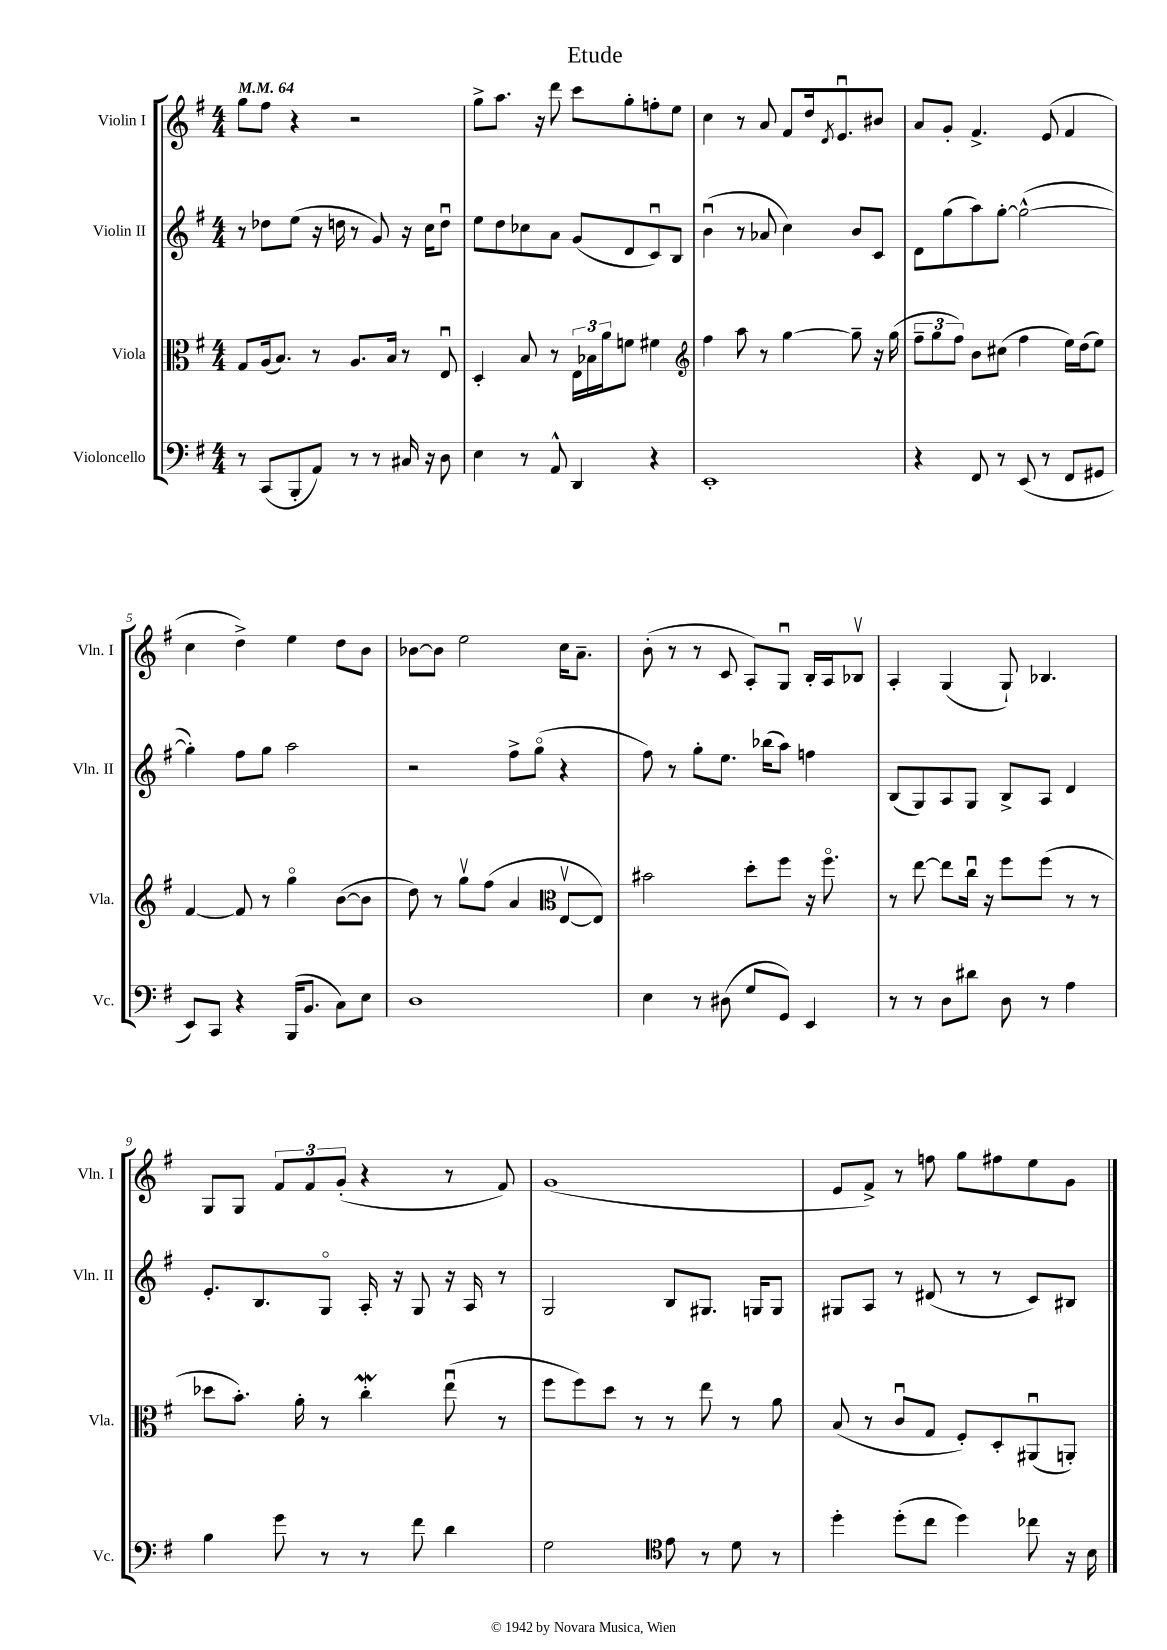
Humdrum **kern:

**kern	**kern	**kern	**kern
*staff4	*staff3	*staff2	*staff1
*clefF4	*clefC3	*clefG2	*clefG2
*k[f#]	*k[f#]	*k[f#]	*k[f#]
*M4/4	*M4/4	*M4/4	*M4/4
*MM64	*MM64	*MM64	*MM64
8r	8G/L	8r	8gg\L
(8CC/L	(16A/k	8dd-\L	8ff#\J
.	8.B/J)	.	.
8BBB'/	.	(8ee\J	4r
8AA/J)	8r	16r	.
.	.	16dd\	.
8r	8.A/L	8r	2r
8r	.	8g/)	.
.	16B/Jk	.	.
16C#/	8r	16r	.
16r	.	16cc\LK	.
8D\	8Eu/	8ddu\J	.
=	=	=	=
4E\	4D'/	8ee\L	8gg^\L
.	.	8dd\	8.aa\J
8r	8B/	8cc-\	.
.	.	.	16r
8AA^^/	8r	8a\J	8ddd\
4DD/	24E\LL	(8g/L	8ccc\L
.	24B-\	.	.
.	24a\J	.	.
.	8f\J	8d/	8gg'\
4r	4f#\	8cu/)	8ff'\
.	.	8B/J	8ee\J
=	=	=	=
*	*clefG2	*	*
1EE'	4ff#\	(4bu\	4cc\
.	8aa\	8r	8r
.	8r	8a-/	8a/
.	[4gg\	4cc\)	8f#/L
.	.	.	16dd/k
.	.	.	8qd/
.	.	.	8.eu/
.	8gg~\]	8b/L	.
.	16r	8c/J	8b#/J
.	(16gg\	.	.
=	=	=	=
4r	12ff#~\L	8d\L	8a/L
.	12gg\	.	.
.	.	(8gg\	8g'/J
.	12ff#\J)	.	.
8FF#/	8b\L	8aa\)	4.f#^/
8r	(8cc#\J	[8gg'\J	.
(8EE/	4ff#\	(2gg^^\_	.
8r	.	.	(8e/
8FF#/L	16ee\LL)	.	4f#/
.	(16dd\J	.	.
8GG#/J	8ee\J)	.	.
=	=	=	=
8EE/L)	[4f#/	4gg'\])	4cc\
8CC/J	.	.	.
4r	8f#/]	8ff#\L	4dd^\)
.	8r	8gg\J	.
(16BBB/LK	4ggo\	2aa\	4ee\
8.BB/J	.	.	.
8C\L)	([8b\L	.	8dd\L
8E\J	8b\]J	.	8b\J
=	=	=	=
1D	8dd\)	2r	[8b-\L
.	8r	.	8b-\]J
.	8ggv\L	.	2ee\
.	(8ff#\J	.	.
.	4a/	8ff#^\L	.
.	.	(8ggo\J	.
*	*clefC3	*	*
.	[8Ev/L	4r	16cc\LK
.	.	.	8.a~\J
.	8E/]J)	.	.
=	=	=	=
4E\	2b#\	8ff#\)	(8b'\
.	.	8r	8r
8r	.	8gg'\L	8r
(8D#\	.	8.ee\J	8c/
8G/L	8dd'\L	.	8A'/L)
.	.	(16bb-\LK	.
8GG/J)	8ff#\J	8aa\J)	8Gu/J
4EE/	16r	4ff\	16B'/LL
.	8.ff#o\	.	16A/J
.	.	.	8B-v/J
=	=	=	=
8r	8r	(8B/L	4A'/
8r	[8ee\	8G/)	.
8D\L	8ee\]L	8A/	(4G/
8d#\J	16ccu\Jk	8G/J	.
.	16r	.	.
8D\	8ff#\L	8B^/L	8G`/)
8r	(8ff#\J	8A/J	4.B-/
4A\	8r	4d/	.
.	8r	.	.
=	=	=	=
4B\	8dd-\L	8.e'/L	8G/L
.	8.b'\J)	.	8G/J
.	.	8.B/	.
8g\	.	.	12f#/L
.	16a'\	.	.
.	.	.	12f#/
8r	8r	8Go/J	.
.	.	.	(12g'/J
8r	4cc'\	16A'/	4r
.	.	16r	.
8f#\	.	8G/	.
4d\	(8eeu\	16r	8r
.	.	16A/	.
.	8r	8r	8f#/)
=	=	=	=
2G\	8ff#\L	2G/	(1g
.	8ff#\)	.	.
.	8dd\J	.	.
.	8r	.	.
*clefC4	*	*	*
8e\	8r	8B/L	.
8r	8ee\	8.G#/J	.
8d\	8r	.	.
.	.	16G/LK	.
8r	8a\	8G/J	.
=	=	=	=
4dd'\	(8B/	8G#/L	8e/L
.	8r	8A/J	8f#^/J)
(8dd'\L	8cu/L	8r	8r
8cc\J	8G/J	(8d#/	8ff\
4dd\)	8F#'/L)	8r	8gg\L
.	8D'/	8r	8ff#\
8cc-\	(8AA#u/	8c/L)	8ee\
16r	8AA'/J)	8B#/J	8g\J
16B\	.	.	.
==	==	==	==
*-	*-	*-	*-
